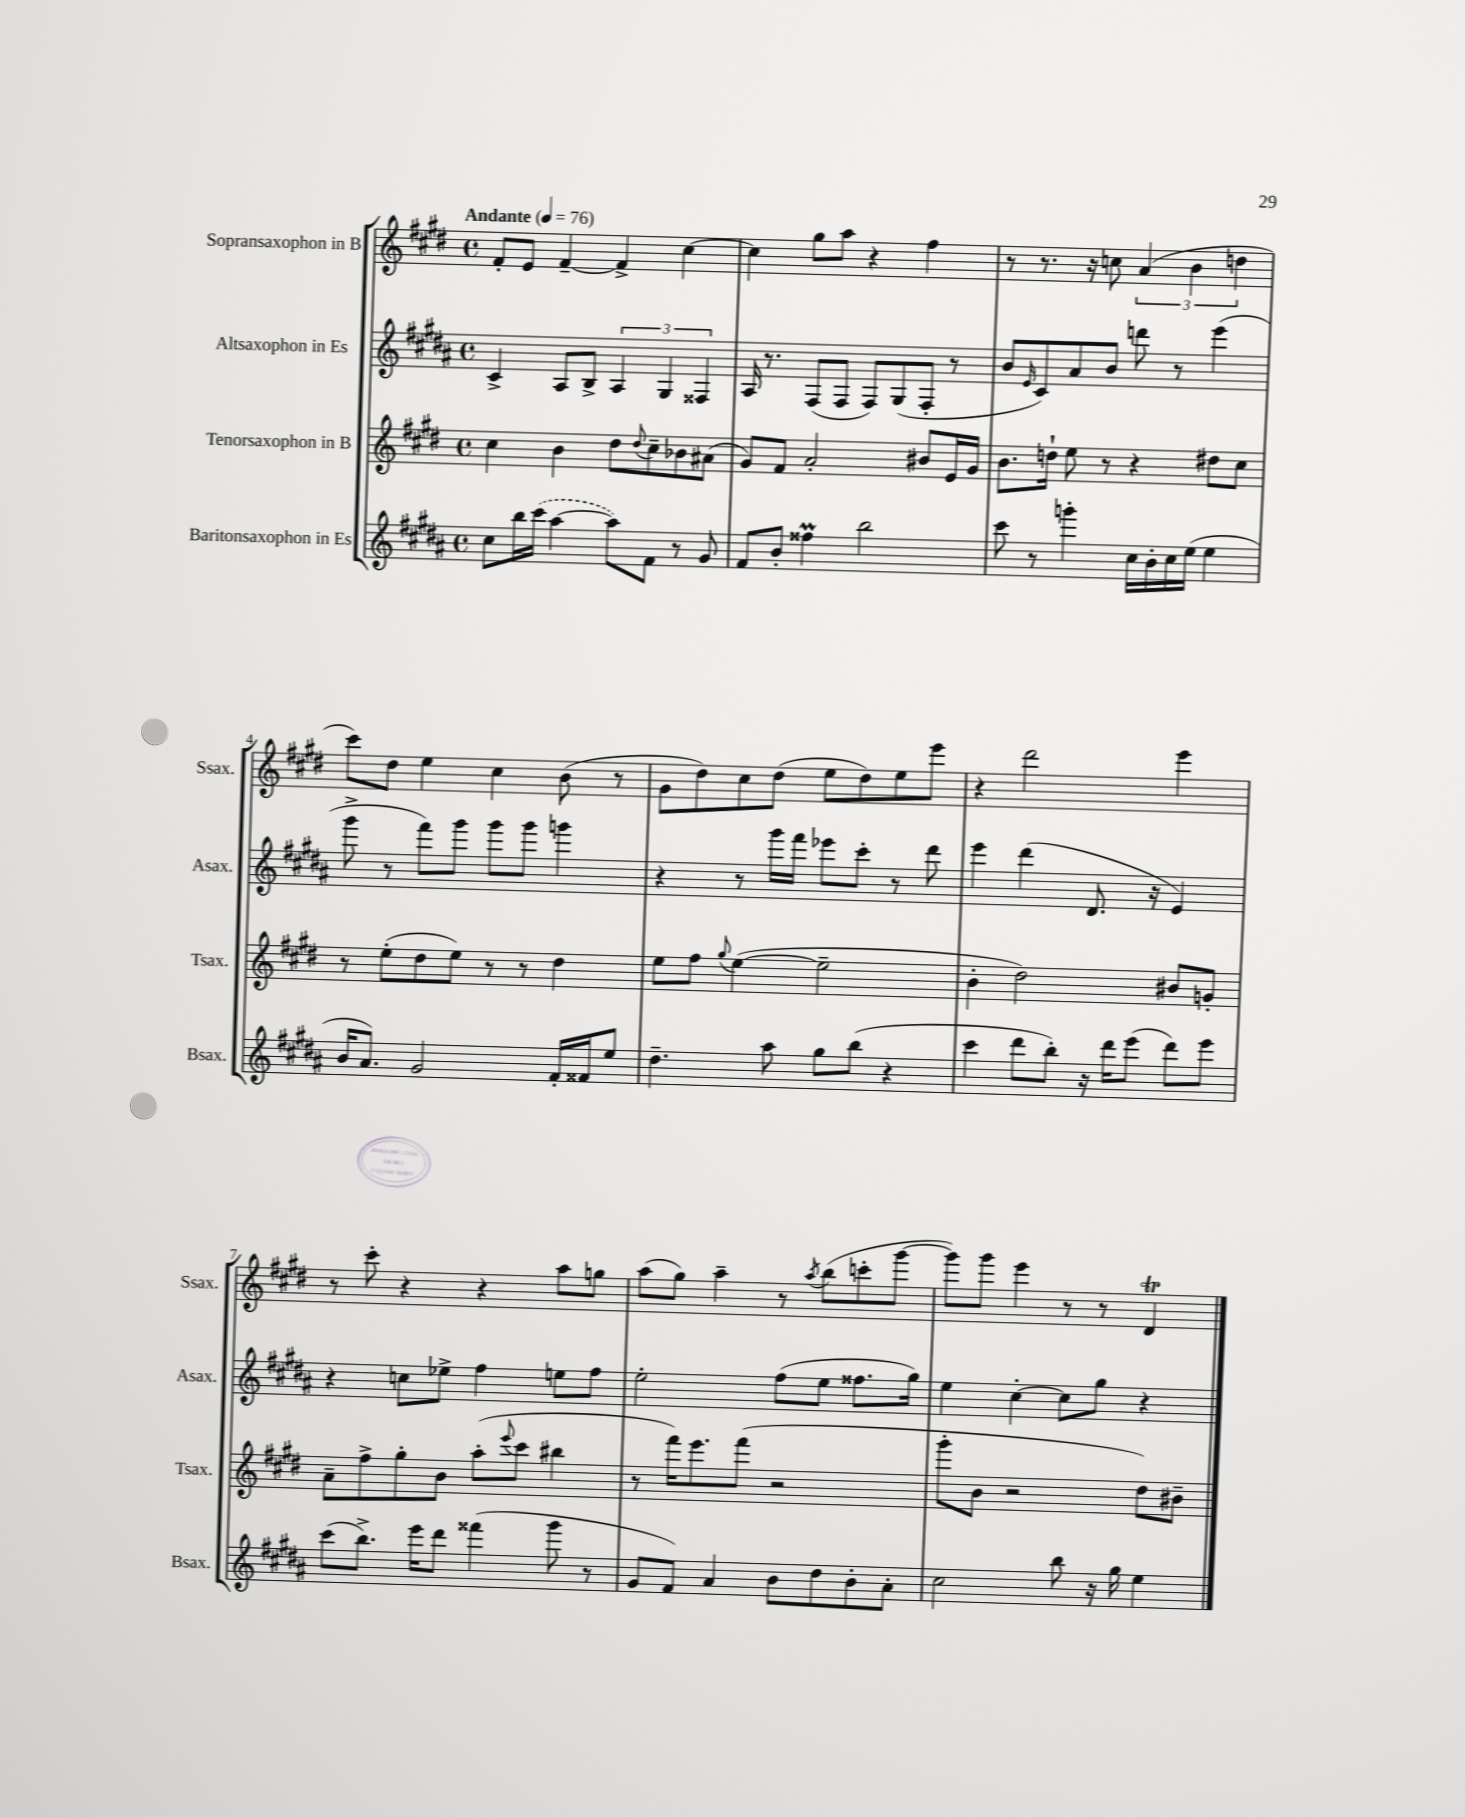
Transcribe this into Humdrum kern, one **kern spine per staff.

**kern	**kern	**kern	**kern
*part4	*part3	*part2	*part1
*staff4	*staff3	*staff2	*staff1
*I"Baritonsaxophon in Es	*I"Tenorsaxophon in B	*I"Altsaxophon in Es	*I"Sopransaxophon in B
*I'Bsax.	*I'Tsax.	*I'Asax.	*I'Ssax.
*clefG2	*clefG2	*clefG2	*clefG2
*k[f#c#g#d#a#]	*k[f#c#g#d#]	*k[f#c#g#d#a#]	*k[f#c#g#d#]
*M4/4	*M4/4	*M4/4	*M4/4
*met(c)	*met(c)	*met(c)	*met(c)
*MM76	*MM76	*MM76	*MM76
=1	=1	=1	=1
!	!	!	!LO:TX:a:B:t=Andante
8cc#\L	4cc#\	4c#^/	8f#'/L
16bb\L	.	.	8e/J
(16ccc#\JJ	.	.	.
[4aa#\	4b\	8A#/L	[4f#~/
.	.	8B^/J	.
8aa#\L])	8dd#\L	6A#/	4f#^/]
.	8qqdd#/	.	.
8f#\J	8cc#~\	.	.
.	.	6G#/	.
8r	8b-X\	.	[4cc#\
.	.	6F##X/	.
8g#/	(8a#X\J	.	.
=2	=2	=2	=2
8f#/L	8g#/L)	16A#/	4cc#\]
.	.	8.r	.
8b'/J	8f#/J	.	.
4ff##Xm\	2a'/	(8F#/L	8gg#\L
.	.	8F#/J	8aa\J
2bb\	.	8F#/L)	4r
.	.	(8G#/	.
.	8b#X/L	8F#'/J	4ff#\
.	16e/L	8r	.
.	16g#/JJ	.	.
=3	=3	=3	=3
8ccc#\	8.b\L	8b/L	8r
.	.	16qqe/	.
8r	.	8c#/)	8.r
.	16ddn`\Jk	.	.
4gggn'\	8ee\	8a#/	.
.	.	.	16r
.	8r	8b/J	8ccn\
16cc#\LL	4r	8dddn\	(6a/
16b'\	.	.	.
16cc#\	.	8r	.
.	.	.	6b\
(16ee\JJ	.	.	.
4ee\	8dd#X\L	(4eee\	.
.	.	.	6ddn\
.	8cc#\J	.	.
!!LO:LB:g=z
=4	=4	=4	=4
16b/KL	8r	8ggg#^\	8ccc#\L)
8.a#/J)	.	.	.
.	(8ee'\L	8r	8dd#\J
2g#/	8dd#\	8fff#\L)	4ee\
.	8ee\J)	8ggg#\J	.
.	8r	8ggg#\L	4cc#\
.	8r	8ggg#\J	.
16f#'/LL	4dd#\	4gggn\	(8b\
16f##X/J	.	.	.
8ee/J	.	.	8r
=5	=5	=5	=5
4.dd#~\	8ee\L	4r	8g#\L
.	8ff#\J	.	8dd#\)
.	8qqgg#/	.	.
.	([4ee\	8r	8cc#\
8aa#\	.	16ggg#\LL	(8dd#\J
.	.	16fff#\JJ	.
8gg#\L	2ee~\]	8eee-X\L	8ee\L
(8bb\J	.	8ccc#'\J	8dd#\)
4r	.	8r	8ee\
.	.	8ddd#\	8eee\J
=6	=6	=6	=6
4ccc#\	4b'\	4eee\	4r
8ddd#\L	2dd#\)	(4ddd#\	2ddd#\
8bb'\J)	.	.	.
16r	.	8.d#/	.
16ddd#\KL	.	.	.
(8eee\J	.	.	.
.	.	16r	.
8ddd#\L)	8b#X/L	4e/)	4eee\
8eee\J	8gn'/J	.	.
!!LO:LB:g=z
=7	=7	=7	=7
(8ccc#\L	8a~\L	4r	8r
8.bb^\J)	8ff#^\	.	8ccc#'\
.	8gg#'\	8ccn\L	4r
16eee\KL	.	.	.
8ddd#\J	8b\J	8ee-X^\J	.
(4fff##X\	(8aa'\L	4ff#\	4r
.	8qqeee/	.	.
.	8ccc#\J	.	.
8ggg#\	4bb#X\	8een\L	8aa\L
8r	.	8ff#\J	8ggn\J
=8	=8	=8	=8
8g#/L	8r	2ee'\	(8aa\L
8f#/J)	16fff#\KL)	.	8gg#\J)
.	8.eee\	.	.
4a#/	.	.	4aa~\
.	(8fff#\J	.	.
8b\L	2r	(8ff#\L	8r
.	.	.	8qaa/
8dd#\	.	8ee\J	(8bb\L
8b'\	.	8.ff##X\L	8cccn'\
8a#'\J	.	.	[8ggg#\J
.	.	16gg#\Jk)	.
=9	=9	=9	=9
2cc#\	8ggg#'\L	4ee\	8ggg#\L])
.	8b\J	.	8ggg#\J
.	2r	[4cc#'\	4eee\
8bb\	.	8cc#\L]	8r
16r	.	8gg#\J	8r
16gg#\	.	.	.
4ee\	8dd#\L)	4r	4d#t/
.	8b#X~\J	.	.
==	==	==	==
*-	*-	*-	*-
